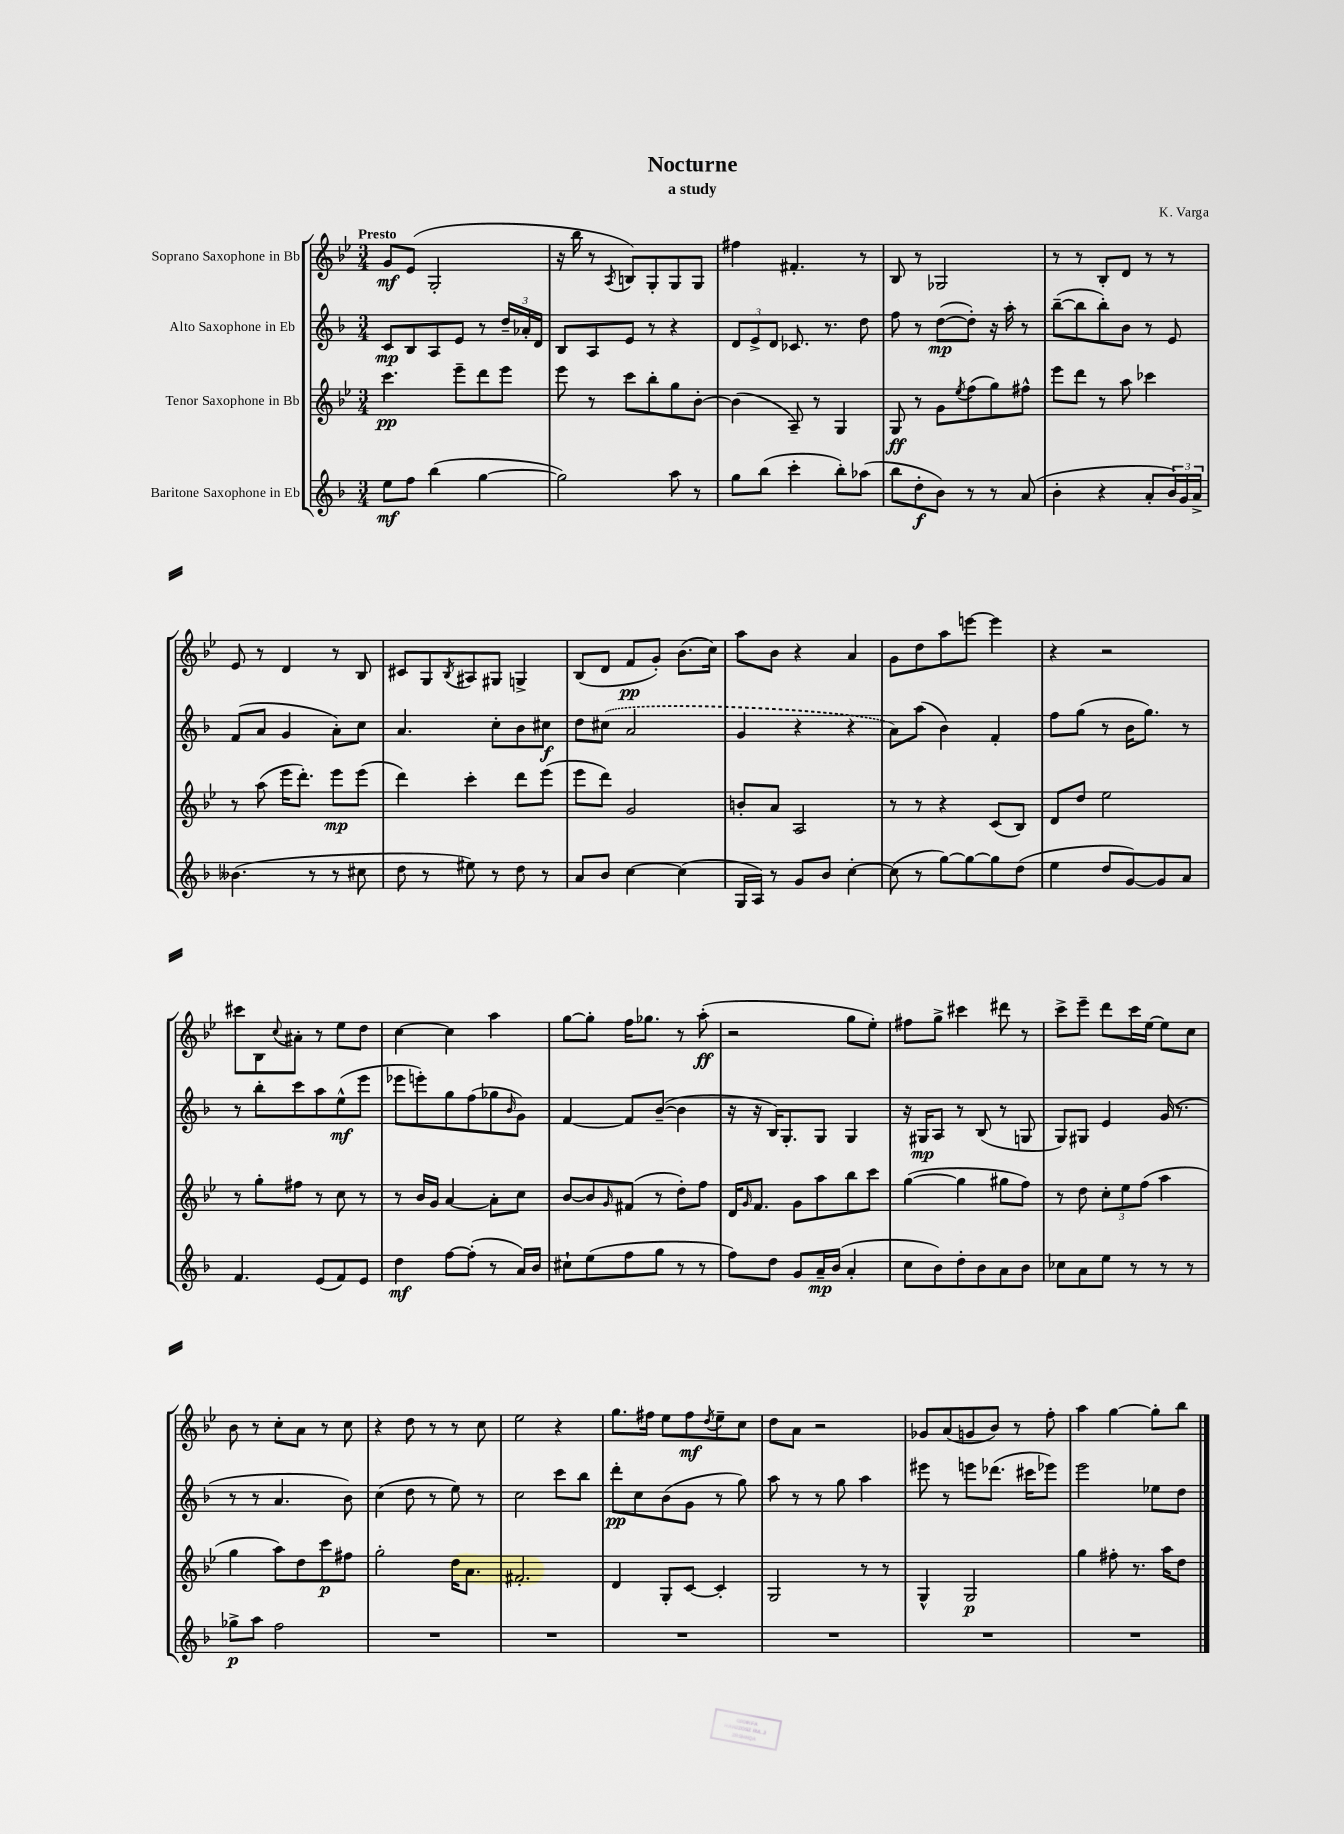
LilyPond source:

\header { title = "Nocturne" composer = "K. Varga" subtitle = "a study" }
<<
\new StaffGroup <<
\new Staff = "s0" \with { instrumentName = "Soprano Saxophone in Bb" } {
    \clef treble \key bes \major \numericTimeSignature \time 3/4 \tempo "Presto"
    g'8\mf ees'8( g2-. |
    r16 bes''16 r8 \acciaccatura { a8 } b8) g8-. g8 g8 |
    fis''4 fis'4.-. r8 |
    bes8 r8 ges2 |
    r8 r8 bes8-. d'8 r8 r8 |
    ees'8 r8 d'4 r8 bes8 |
    cis'8 g8 \acciaccatura { bes8 } ais8 gis8 g4-> |
    bes8( d'8 f'8\pp g'8-.) bes'8.( c''16) |
    a''8 bes'8 r4 a'4 |
    g'8 d''8 a''8 e'''8~ e'''4 |
    r4 r2 |
    cis'''8 bes8 \appoggiatura { c''8 } ais'8-. r8 ees''8 d''8 |
    c''4~ c''4 a''4 |
    g''8~ g''8-. f''16 ges''8. r8 a''8-.\ff( |
    r2 g''8 ees''8-.) |
    fis''8 g''8-> cis'''4 dis'''8 r8 |
    c'''8-> ees'''8-- d'''8 c'''16 ees''16~ ees''8 c''8 |
    bes'8 r8 c''8-. a'8 r8 c''8 |
    r4 d''8 r8 r8 c''8 |
    ees''2 r4 |
    g''8. fis''16 ees''8 fis''8\mf \acciaccatura { d''8 } ees''8-- c''8 |
    d''8 a'8 r2 |
    ges'8 a'8( g'8 bes'8) r8 f''8-. |
    a''4 g''4~ g''8-. bes''8 \bar "|." |
}
\new Staff = "s1" \with { instrumentName = "Alto Saxophone in Eb" } {
    \clef treble \key f \major \numericTimeSignature \time 3/4
    c'8\mp bes8 a8 e'8 r8 \tuplet 3/2 { d''16-- aes'16-. d'16 } |
    bes8 a8 e'8 r8 r4 |
    \tuplet 3/2 { d'8 e'8-> d'8 } ces'8. r8. d''8 |
    f''8 r8 d''8~\mp( d''8-.) r16 a''16-. r8 |
    bes''8~--( bes''8 bes''8-.) bes'8 r8 e'8 |
    f'8( a'8 g'4 a'8-.) c''8 |
    a'4. c''8-. bes'8 cis''8\f |
    d''8 \once \slurDashed cis''8( a'2 |
    g'4 r4 r4 |
    a'8) a''8( bes'4) f'4-. |
    f''8 g''8( r8 bes'16 g''8.) r8 |
    r8 bes''8-. c'''8 a''8 e''8-^\mf( e'''8 |
    ees'''8 e'''8-.) g''8 f''8( ges''8 \grace { bes'16 } g'8) |
    f'4~ f'8 bes'8~--( bes'4 |
    r16 r16 bes16) g8.-. g8 g4 |
    r16 gis16\mp a8 r8 bes8( r8 g8 |
    g8) gis8 e'4 g'16( r8. |
    r8 r8 a'4. bes'8) |
    c''4( d''8 r8 e''8) r8 |
    c''2 c'''8 bes''8 |
    d'''8-.\pp c''8 bes'8( g'8 r8 g''8) |
    a''8 r8 r8 g''8 a''4 |
    eis'''8 r8 e'''8 des'''8.( cis'''16 ees'''8) |
    e'''2 ees''8 d''8 \bar "|." |
}
\new Staff = "s2" \with { instrumentName = "Tenor Saxophone in Bb" } {
    \clef treble \key bes \major \numericTimeSignature \time 3/4
    c'''4.\pp ees'''8-- d'''8 ees'''8 |
    ees'''8 r8 c'''8 bes''8-. g''8 bes'8~-. |
    bes'4( a8--) r8 g4 |
    g8\ff r8 g'8 \acciaccatura { ees''8 } f''8( g''8) fis''8-^ |
    ees'''8 d'''8 r8 a''8 ces'''4 |
    r8 a''8( ees'''16 d'''8.-.) ees'''8\mp ees'''8( |
    d'''4) c'''4-. d'''8 ees'''8( |
    ees'''8 d'''8) g'2 |
    b'8-. a'8 a2 |
    r8 r8 r4 c'8( bes8) |
    d'8 d''8 ees''2 |
    r8 g''8-. fis''8 r8 c''8 r8 |
    r8 bes'16 g'16 a'4~ a'8-. c''8 |
    bes'8~ bes'8 \grace { g'16 } fis'8( r8 d''8-.) f''8 |
    d'16 \grace { g'16 } f'8. g'8 a''8 bes''8 c'''8 |
    g''4~( g''4 gis''8 f''8) |
    r8 d''8 \tuplet 3/2 { c''8-. ees''8 f''8( } a''4 |
    g''4 a''8) d''8 c'''8\p fis''8 |
    g''2-. d''16 a'8. |
    fis'2.-. |
    d'4 g8-. c'8~ c'4-. |
    g2 r8 r8 |
    g4-^ g2\p |
    g''4 fis''8-. r8. a''16 d''8 \bar "|." |
}
\new Staff = "s3" \with { instrumentName = "Baritone Saxophone in Eb" } {
    \clef treble \key f \major \numericTimeSignature \time 3/4
    e''8\mf f''8 bes''4( g''4~ |
    g''2) a''8 r8 |
    g''8 bes''8( c'''4-. bes''8-.) aes''8( |
    bes''8 d''8-.\f bes'8) r8 r8 a'8( |
    bes'4-. r4 a'8-. \tuplet 3/2 { bes'16) g'16 a'16-> } |
    beses'4.( r8 r8 cis''8 |
    d''8 r8 eis''8) r8 d''8 r8 |
    a'8 bes'8 c''4~ c''4( |
    g16 a16) r8 g'8 bes'8 c''4~-. |
    c''8( r8 g''8~) g''8~ g''8 d''8( |
    e''4 d''8 g'8~) g'8 a'8 |
    f'4. e'8( f'8) e'8 |
    d''4\mf f''8~ f''8-.( r8 a'16) bes'16 |
    cis''8-! e''8( f''8 g''8 r8 r8 |
    f''8) d''8 g'8 a'16--\mp bes'16( a'4-. |
    c''8 bes'8) d''8-. bes'8 a'8 bes'8 |
    ces''8 a'8 e''8 r8 r8 r8 |
    ges''8->\p a''8 f''2 |
    R2. |
    R2. |
    R2. |
    R2. |
    R2. |
    R2. \bar "|." |
}
>>
>>
\layout { \context { \Score \remove "Bar_number_engraver" } }
